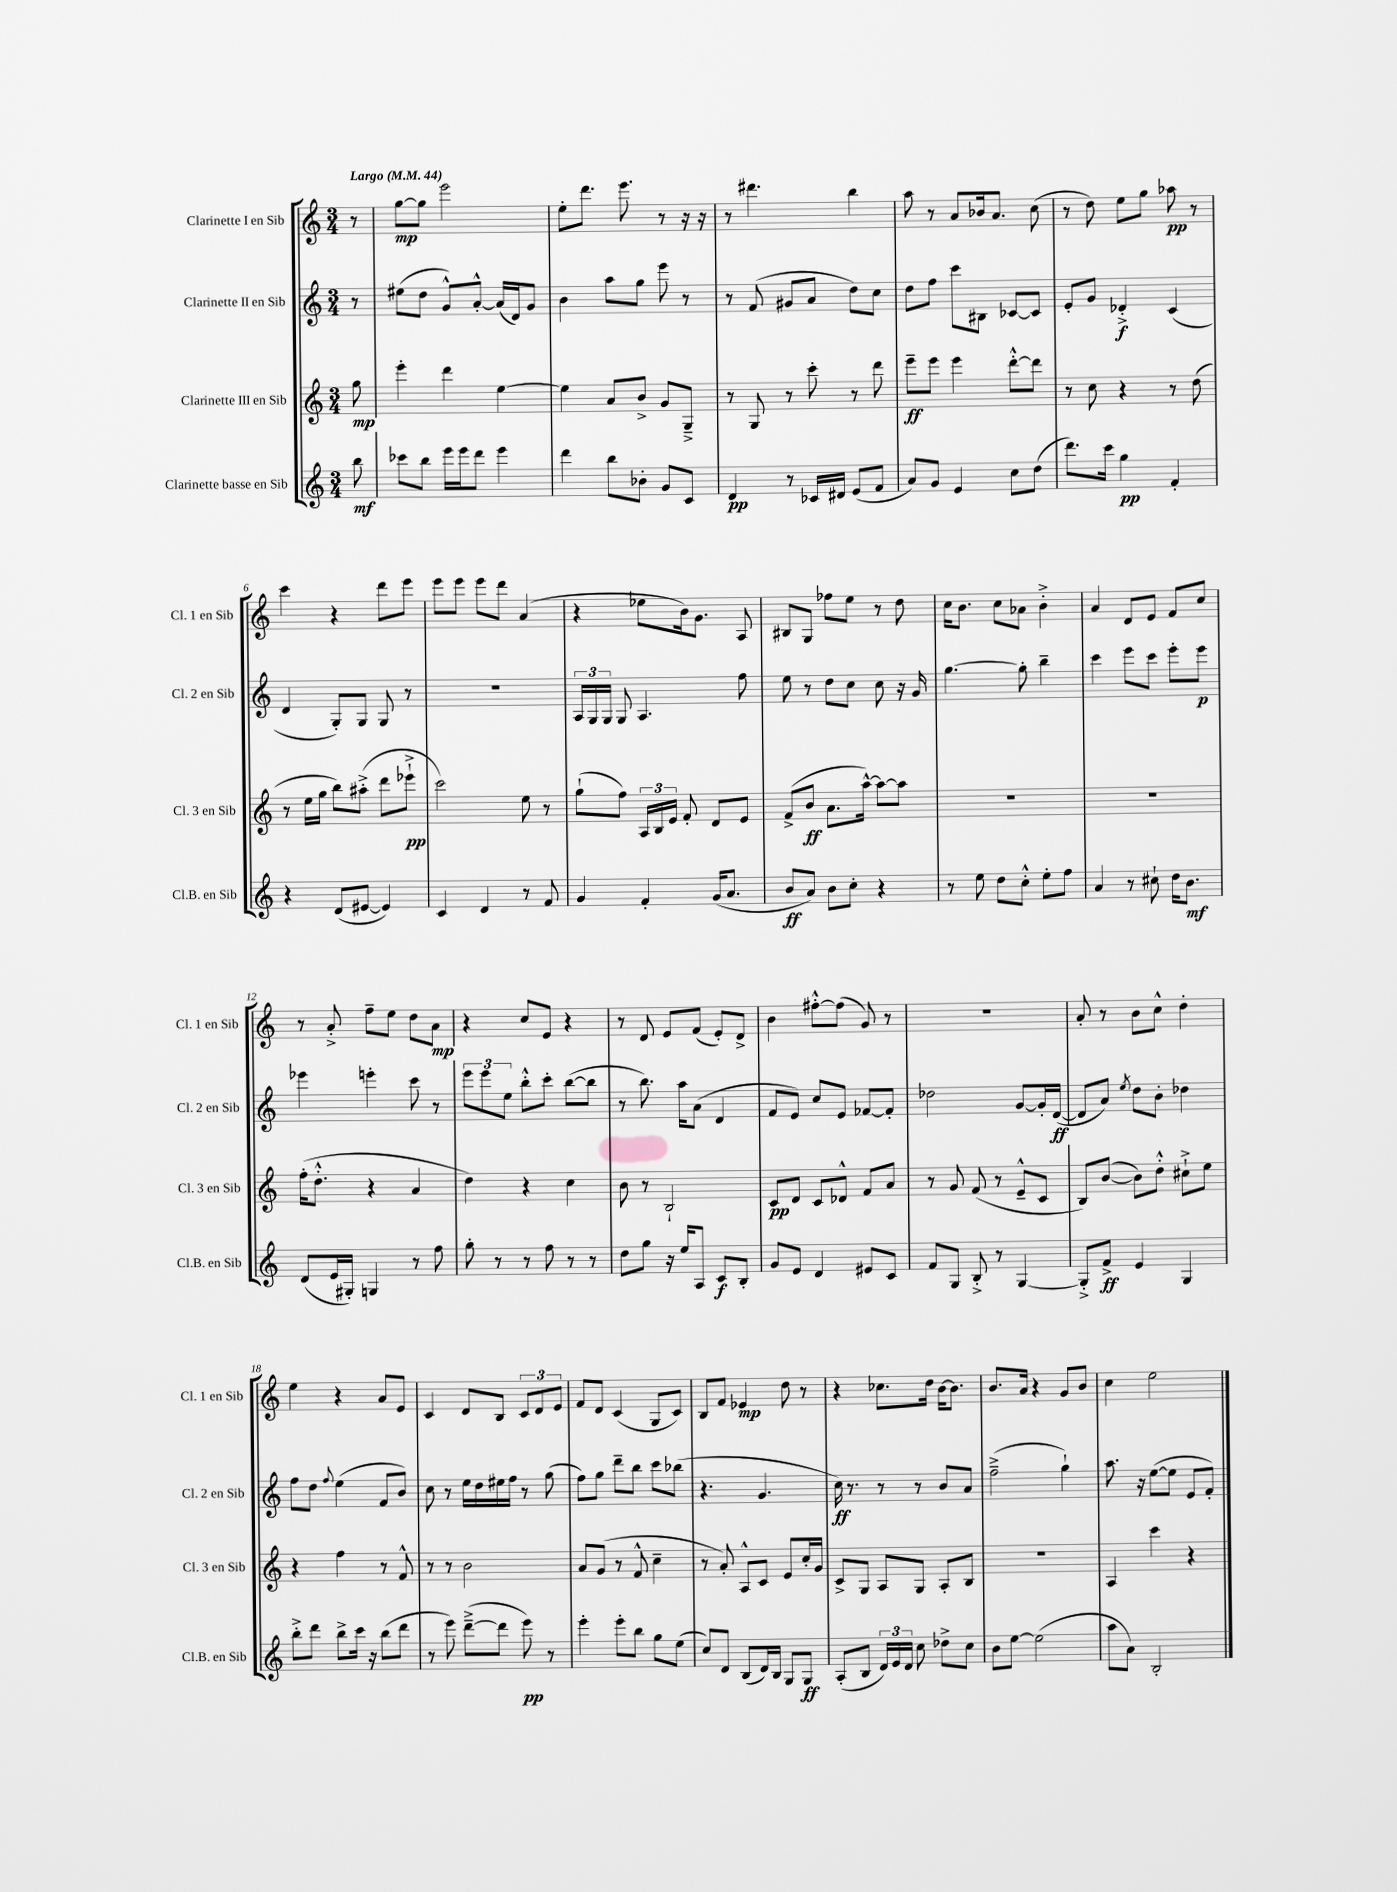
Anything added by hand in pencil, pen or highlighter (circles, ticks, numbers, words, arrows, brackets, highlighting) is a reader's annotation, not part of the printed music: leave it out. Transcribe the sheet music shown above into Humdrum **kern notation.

**kern	**kern	**kern	**kern
*staff4	*staff3	*staff2	*staff1
*clefG2	*clefG2	*clefG2	*clefG2
*k[]	*k[]	*k[]	*k[]
*M3/4	*M3/4	*M3/4	*M3/4
*MM44	*MM44	*MM44	*MM44
8bb	8gg	8r	8r
=	=	=	=
8ccc-	4eee'	(8ee#	[8gg
8bb	.	8dd	8gg]
16eee	4ddd	8g^^)	2eee
16eee	.	.	.
8ddd	.	[8a'^^	.
4eee	[4ee	(16a]	.
.	.	16d)	.
.	.	8g	.
=	=	=	=
4ddd	4ee]	4b	8ee'
.	.	.	8.ddd
8bb	8a	8aa	.
.	.	.	8.eee
8b-'	8b^	8gg	.
8g	8g	8eee	8r
8c	8G~^	8r	16r
.	.	.	16r
=	=	=	=
4d	8r	8r	8r
.	8G	(8f	4.ddd#
8r	8r	8g#	.
16c-	8ccc'	8a	.
16d#	.	.	.
(8e	8r	8dd)	4bb
8f	8ddd	8cc	.
=	=	=	=
8a)	8eee~	8dd	8aa
8g	8eee	8ff	8r
4e	4eee	8ccc	8a
.	.	8B#	16b-
.	.	.	8.a
8cc	[8ddd'^^	[8c-	.
(8dd	8ddd]	8c-]	(8cc
=	=	=	=
8.ddd)	8r	8e'	8r
.	8cc	8g	8dd)
16ccc	.	.	.
4gg	4r	4d-'^	8ee
.	.	.	8gg
4f'	8r	(4c	8aa-
.	(8dd	.	8r
=	=	=	=
4r	8r	4d	4ccc
.	16ee	.	.
.	16gg	.	.
(8d	8bb)	8G')	4r
[8e#	(8aa#'^	8G	.
4e#])	8ddd	8G	8ddd
.	8eee-`^	8r	8eee
=	=	=	=
4c	2ccc)	2.r	8eee
.	.	.	8eee
4d	.	.	8eee
.	.	.	8ddd
8r	8ee	.	(4a
8f	8r	.	.
=	=	=	=
4g	(8gg`	24A	4r
.	.	24G	.
.	.	24G	.
.	8ff)	8G	.
4f'	24A	4.A	8ee-
.	24B	.	.
.	24e	.	.
.	8f'	.	16b)
.	.	.	8.g
(16g	8d	.	.
8.a	.	.	.
.	8e	8ff	8A
=	=	=	=
8b	(8f^	8ee	8B#
8a)	8b	8r	8G
8b	8.a	8dd	8ff-
8cc'	.	8cc	8ee
.	[16aa^^)	.	.
4r	8aa_	8cc	8r
.	8aa]	16r	8dd
.	.	16g	.
=	=	=	=
8r	2.r	[4.gg	16cc
.	.	.	8.b
8ee	.	.	.
8dd	.	.	8cc
8cc'^^	.	8gg']	8a-
8ee'	.	4bb~	4b'^
8ff	.	.	.
=	=	=	=
4a	2.r	4ccc	4a
8r	.	8eee	8d
8cc#`	.	8ccc	8e
16dd	.	8eee'	8f
8.b	.	.	.
.	.	8eee	8cc
=	=	=	=
(8d	(16ff'	4eee-	8r
.	8.dd'^^	.	.
16e	.	.	8a'^
16G#')	.	.	.
4G	4r	4eee'	8ff~
.	.	.	8ee
8r	4a	8ccc	8dd
8ff	.	8r	8a
=	=	=	=
8gg'	4dd)	12eee	4r
.	.	12eee	.
8r	.	.	.
.	.	12ee	.
8r	4r	8bb'^^	8cc
8ff	.	8ccc'	8e
8r	4cc	([8bb	4r
8r	.	8bb]	.
=	=	=	=
8dd	8b	8r	8r
8gg	8r	8.bb)	8d
16r	2B`	.	8e
16ee	.	16aa	.
8A	.	(8a	(8f
8c	.	4d	8e')
8B'	.	.	8d^
=	=	=	=
8g	8c	8f	4b
8e	8d	8e)	.
4d	8c	8cc	[8ff#'^^
.	8d-^^	8e	(8ff#]
8e#	8f	[8f-	8g)
8c	8a	8f-']	8r
=	=	=	=
8f	8r	2dd-	2.r
8G	8g	.	.
8B'^	(8f	.	.
8r	8r	.	.
[4G	8e~^^	[8g	.
.	8c	16g']	.
.	.	([16d	.
=	=	=	=
8G'^]	8B)	8d]	8a'
8f^	([8b	8a)	8r
.	.	8qee	.
4e	8b])	8dd	8b
.	8dd'^^	8b'	8cc^^
4G	8cc#`^	4dd-	4dd'
.	8ee	.	.
=	=	=	=
8bb'^	4r	8ff	4ee
8ddd	.	8dd	.
.	.	8qqff	.
8bb^	4ff	(4ee	4r
16ccc	.	.	.
16r	.	.	.
(8bb	8r	8f	8a
8ddd	8f^^	8b)	8e
=	=	=	=
8r	8r	8cc	4c
8eee)	8r	8r	.
([8ddd~^	2b	16ee	8d
.	.	16dd	.
8ddd]	.	16ee#	8B
.	.	16ff	.
8eee)	.	8r	12c
.	.	.	12d
8r	.	(8gg	.
.	.	.	12e
=	=	=	=
4eee'	8a	8ff)	8f
.	(8g	8gg	8d
8eee'	8r	8ddd~	(4c
8bb	8f^^	8bb	.
8gg	4cc~	8ccc	8G
(8ee	.	(8bb-	8c)
=	=	=	=
8cc)	8r	4.r	8B
8d	8a')	.	8f
(8B	8A^^	.	4e-
16d)	8c	4.g	.
16B	.	.	.
8G	8e	.	8dd
8G	16cc'	.	8r
.	16g	.	.
=	=	=	=
(8A'	8c^	16cc)	4r
.	.	8.r	.
8B	8G	.	.
24d)	8A	8r	8.cc-
24e	.	.	.
24d	.	.	.
8cc	8G	8r	.
.	.	.	16dd
8dd-^	8A'	8b	[16b
.	.	.	8.b]
8cc	8B	8a	.
=	=	=	=
8b	2.r	(2ff~^	8.b
[8ee	.	.	.
.	.	.	16a
(2ee]	.	.	4r
.	.	4gg`)	8g
.	.	.	8b
=	=	=	=
8aa	4A	8.aa	4cc
8a)	.	.	.
.	.	16r	.
2B'	4ccc	([8ee	2ee
.	.	8ee]	.
.	4r	8e	.
.	.	8f')	.
==	==	==	==
*-	*-	*-	*-
